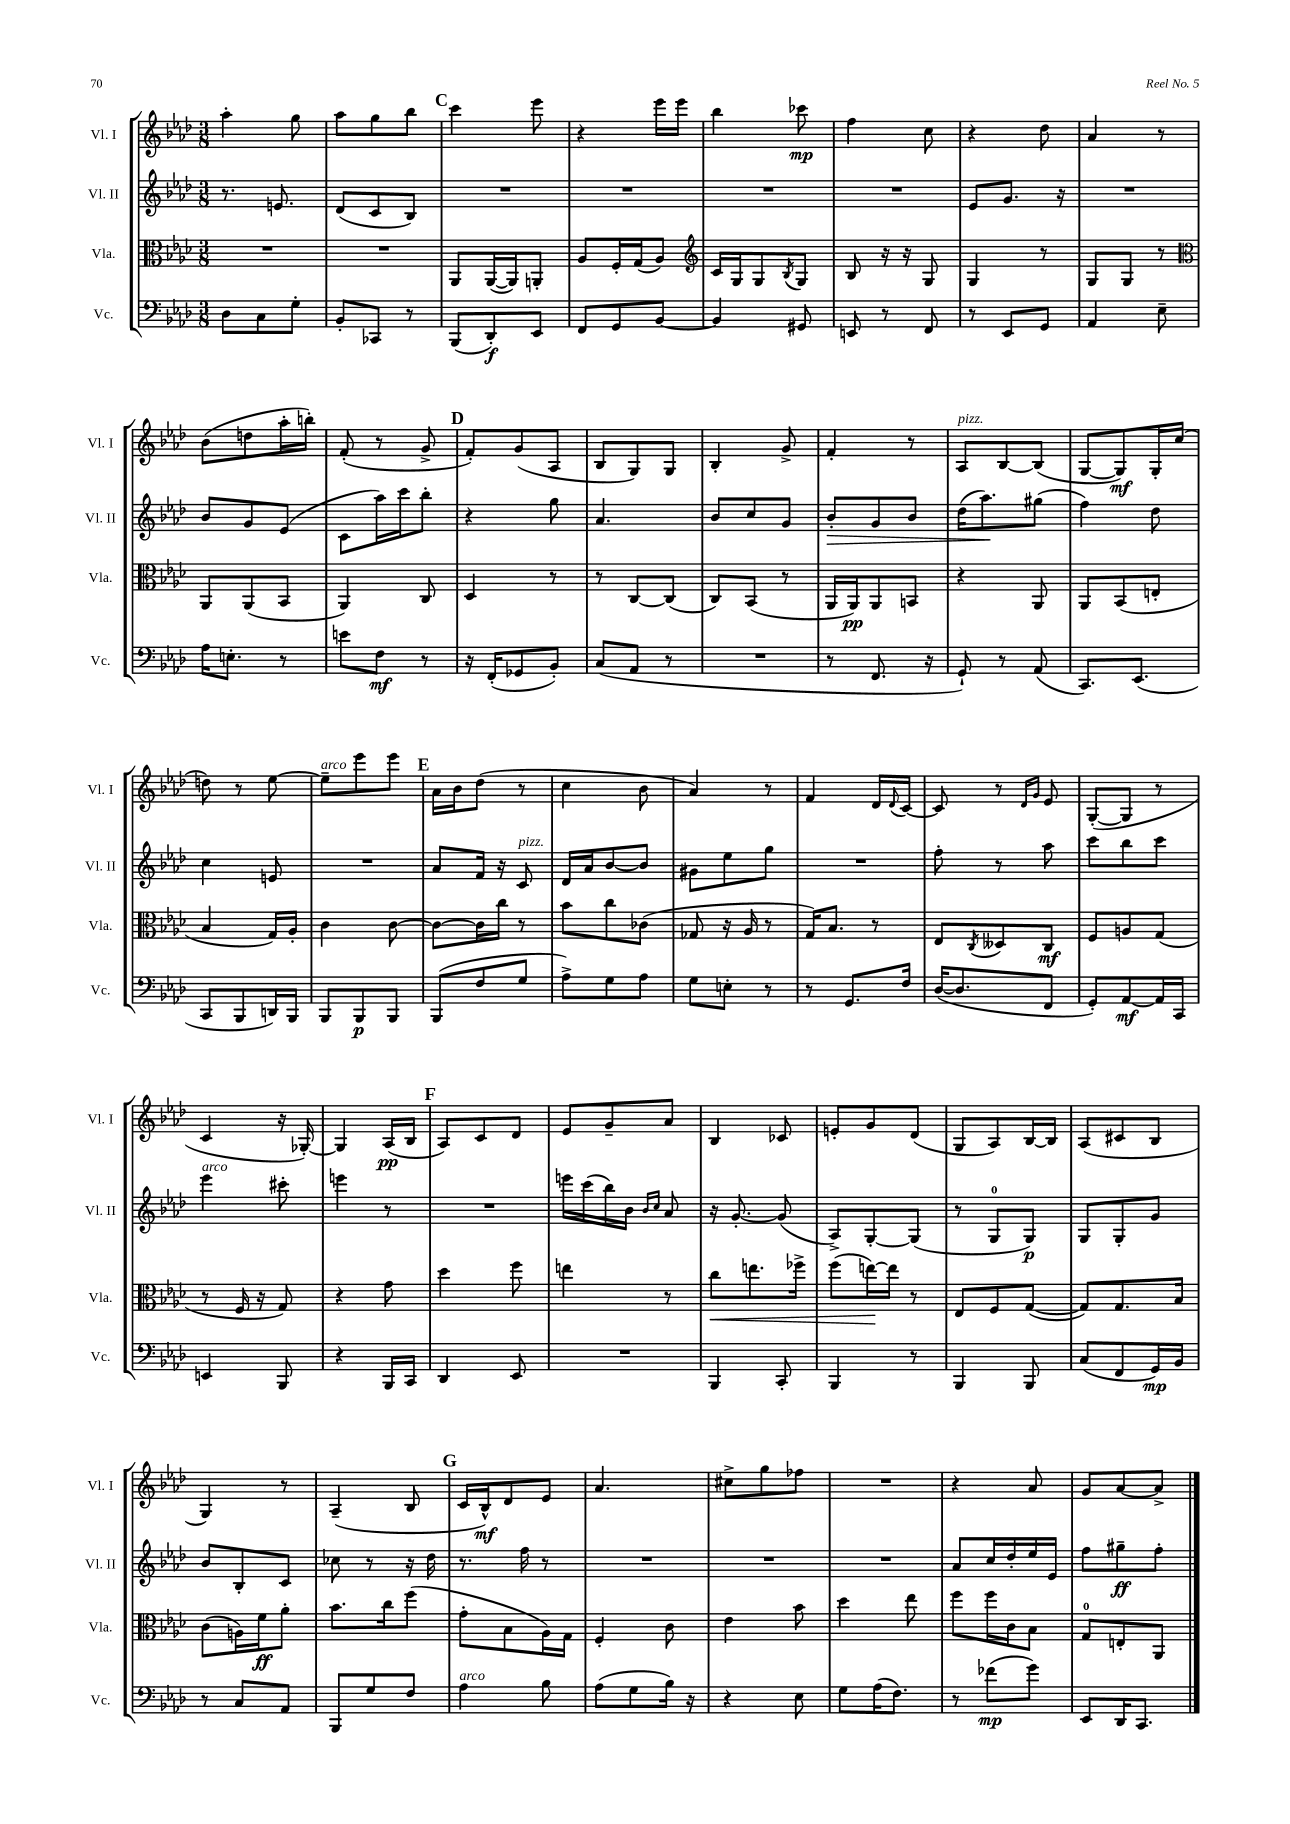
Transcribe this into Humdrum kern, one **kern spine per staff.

**kern	**dynam	**kern	**dynam	**kern	**dynam	**kern	**dynam
*part4	*part4	*part3	*part3	*part2	*part2	*part1	*part1
*staff4	*staff4	*staff3	*staff3	*staff2	*staff2	*staff1	*staff1
*I"Vc.	*	*I"Vla.	*	*I"Vl. II	*	*I"Vl. I	*
*I'Vc.	*	*I'Vla.	*	*I'Vl. II	*	*I'Vl. I	*
*clefF4	*	*clefC3	*	*clefG2	*	*clefG2	*
*k[b-e-a-d-]	*	*k[b-e-a-d-]	*	*k[b-e-a-d-]	*	*k[b-e-a-d-]	*
*M3/8	*	*M3/8	*	*M3/8	*	*M3/8	*
=60	=60	=60	=60	=60	=60	=60	=60
8D-\L	.	4.r	.	8.r	.	4aa-'\	.
8C\	.	.	.	.	.	.	.
.	.	.	.	8.en/	.	.	.
8G'\J	.	.	.	.	.	8gg\	.
=61	=61	=61	=61	=61	=61	=61	=61
8BB-'/L	.	4.r	.	(8d-/L	.	8aa-\L	.
8CC-X/J	.	.	.	8c/	.	8gg\	.
8r	.	.	.	8B-/J)	.	8bb-\J	.
!!LO:REH:place=s1:t=C
=62	=62	=62	=62	=62	=62	=62	=62
(8BBB-/L	.	8AA-/L	.	4.r	.	4ccc\	.
8DD-'/)	f	([16AA-/L	.	.	.	.	.
.	.	16AA-/J])	.	.	.	.	.
8EE-/J	.	8AAn'/J	.	.	.	8eee-\	.
=63	=63	=63	=63	=63	=63	=63	=63
8FF/L	.	8A-/L	.	4.r	.	4r	.
8GG/	.	16F'/L	.	.	.	.	.
.	.	(16G/J	.	.	.	.	.
[8BB-/J	.	8A-/J)	.	.	.	16eee-\LL	.
.	.	.	.	.	.	16eee-\JJ	.
=64	=64	=64	=64	=64	=64	=64	=64
*	*	*clefG2	*	*	*	*	*
4BB-/]	.	16c/LL	.	4.r	.	4bb-\	.
.	.	16G/J	.	.	.	.	.
.	.	8G/	.	.	.	.	.
.	.	8qB-/	.	.	.	.	.
8GG#X/	.	8G/J	.	.	.	8ccc-X\	mp
=65	=65	=65	=65	=65	=65	=65	=65
8EEn/	.	8B-/	.	4.r	.	4ff\	.
8r	.	16r	.	.	.	.	.
.	.	16r	.	.	.	.	.
8FF/	.	8G/	.	.	.	8cc\	.
=66	=66	=66	=66	=66	=66	=66	=66
8r	.	4G/	.	8e-/L	.	4r	.
8EE-/L	.	.	.	8.g/J	.	.	.
8GG/J	.	8r	.	.	.	8dd-\	.
.	.	.	.	16r	.	.	.
=67	=67	=67	=67	=67	=67	=67	=67
4AA-/	.	8G/L	.	4.r	.	4a-/	.
.	.	8G/J	.	.	.	.	.
8E-~\	.	8r	.	.	.	8r	.
!!LO:LB:g=z
=68	=68	=68	=68	=68	=68	=68	=68
*	*	*clefC3	*	*	*	*	*
16A-\KL	.	8AA-/L	.	8b-/L	.	(8b-\L	.
8.En'\J	.	.	.	.	.	.	.
.	.	(8AA-/	.	8g/	.	8ddn\	.
8r	.	8BB-/J	.	(8e-/J	.	16aa-'\L	.
.	.	.	.	.	.	16bbn'\JJ)	.
=69	=69	=69	=69	=69	=69	=69	=69
8en\L	.	4AA-/)	.	8c\L	.	(8f'/	.
8F\J	mf	.	.	16aa-\L)	.	8r	.
.	.	.	.	16ccc\J	.	.	.
8r	.	8C/	.	8bb-'\J	.	8g^/	.
!!LO:REH:place=s1:t=D
=70	=70	=70	=70	=70	=70	=70	=70
16r	.	4D-/	.	4r	.	8f'/L)	.
(16FF'/KL	.	.	.	.	.	.	.
8GG-X/	.	.	.	.	.	(8g/	.
8BB-'/J)	.	8r	.	8gg\	.	8A-/J	.
=71	=71	=71	=71	=71	=71	=71	=71
(8C/L	.	8r	.	4.a-/	.	8B-/L	.
8AA-/J	.	[8C/L	.	.	.	8G/)	.
8r	.	(8C/J]	.	.	.	8G/J	.
=72	=72	=72	=72	=72	=72	=72	=72
4.r	.	8C/L)	.	8b-/L	.	4B-'/	.
.	.	(8BB-/J	.	8cc/	.	.	.
.	.	8r	.	8g/J	.	8g^/	.
=73	=73	=73	=73	=73	=73	=73	=73
!	!	!	!	!	!LO:HP:b	!	!
8r	.	16AA-/LL	.	8b-'/L	>	4f'/	.
.	.	16AA-/J)	pp	.	.	.	.
8.FF/	.	8AA-/	.	8g/	.	.	.
.	.	8BBn/J	.	8b-/J	.	8r	.
16r	.	.	.	.	.	.	.
=74	=74	=74	=74	=74	=74	=74	=74
!	!	!	!	!	!	!LO:TX:a:i:t=pizz.	!
8GG`/)	.	4r	.	(16dd-\KL	.	8A-/L	.
.	.	.	.	8.aa-\)	.	.	.
8r	.	.	.	.	.	[8B-/	.
(8AA-/	.	8AA-/	.	(8gg#X\J	]	(8B-/J]	.
=75	=75	=75	=75	=75	=75	=75	=75
8.CC/L)	.	8AA-/L	.	4ff\)	.	[8G/L	.
.	.	(8BB-/	.	.	.	8G/])	mf
(8.EE-/J	.	.	.	.	.	.	.
.	.	8En'/J	.	8dd-\	.	16G'/L	.
.	.	.	.	.	.	(16cc/JJ	.
!!LO:LB:g=z
=76	=76	=76	=76	=76	=76	=76	=76
8CC/L	.	4B-/	.	4cc\	.	8ddn\)	.
8BBB-/	.	.	.	.	.	8r	.
16DDn/L)	.	16G/LL)	.	8en/	.	[8ee-\	.
16BBB-/JJ	.	16A-'/JJ	.	.	.	.	.
=77	=77	=77	=77	=77	=77	=77	=77
!	!	!	!	!	!	!LO:TX:a:i:t=arco	!
8BBB-/L	.	4c\	.	4.r	.	8ee-~\L]	.
8BBB-/	p	.	.	.	.	8eee-\	.
8BBB-/J	.	[8c\	.	.	.	8eee-\J	.
!!LO:REH:place=s1:t=E
=78	=78	=78	=78	=78	=78	=78	=78
(8BBB-/L	.	8c\L_	.	8a-/L	.	16a-\LL	.
.	.	.	.	.	.	16b-\J	.
8F/	.	16c\L]	.	16f/Jk	.	(8dd-\J	.
.	.	16cc\JJ	.	16r	.	.	.
!	!	!	!	!LO:TX:a:i:t=pizz.	!	!	!
8G/J	.	8r	.	8c/	.	8r	.
=79	=79	=79	=79	=79	=79	=79	=79
8A-^\L)	.	8b-\L	.	16d-/LL	.	4cc\	.
.	.	.	.	16a-/J	.	.	.
8G\	.	8cc\	.	[8b-/	.	.	.
8A-\J	.	(8c-X\J	.	8b-/J]	.	8b-\	.
=80	=80	=80	=80	=80	=80	=80	=80
8G\L	.	8G-X/	.	8g#X\L	.	4a-/)	.
8En'\J	.	16r	.	8ee-\	.	.	.
.	.	16A-/	.	.	.	.	.
8r	.	8r	.	8gg\J	.	8r	.
=81	=81	=81	=81	=81	=81	=81	=81
8r	.	16G/KL)	.	4.r	.	4f/	.
.	.	8.B-/J	.	.	.	.	.
8.GG/L	.	.	.	.	.	.	.
.	.	8r	.	.	.	16d-/LL	.
.	.	.	.	.	.	8qqd-/	.
16F/Jk	.	.	.	.	.	[16c/JJ	.
=82	=82	=82	=82	=82	=82	=82	=82
([16D-/KL	.	8E-/L	.	8ff'\	.	8c/]	.
8.D-/]	.	.	.	.	.	.	.
.	.	8qC/	.	.	.	.	.
.	.	8D--X/	.	8r	.	8r	.
.	.	.	.	.	.	16qqd-/LL	.
.	.	.	.	.	.	16qqg/JJ	.
8FF/J	.	8C/J	mf	8aa-\	.	8e-/	.
=83	=83	=83	=83	=83	=83	=83	=83
8GG'/L)	.	8F/L	.	8ccc\L	.	([8G'/L	.
[8AA-/	mf	8An/	.	8bb-\	.	8G/J]	.
16AA-/L]	.	(8G/J	.	8ccc\J	.	8r	.
16CC/JJ	.	.	.	.	.	.	.
!!LO:LB:g=z
=84	=84	=84	=84	=84	=84	=84	=84
!	!	!	!	!LO:TX:a:i:t=arco	!	!	!
4EEn/	.	8r	.	4eee-\	.	4c/	.
.	.	16F/	.	.	.	.	.
.	.	16r	.	.	.	.	.
8BBB-/	.	8G/)	.	8ccc#X'\	.	16r	.
.	.	.	.	.	.	[16G-X'/)	.
=85	=85	=85	=85	=85	=85	=85	=85
4r	.	4r	.	4eeen\	.	4G-/]	.
16BBB-/LL	.	8g\	.	8r	.	(16A-/LL	pp
16CC/JJ	.	.	.	.	.	16B-/JJ	.
!!LO:REH:place=s1:t=F
=86	=86	=86	=86	=86	=86	=86	=86
4DD-/	.	4dd-\	.	4.r	.	8A-/L)	.
.	.	.	.	.	.	8c/	.
8EE-/	.	8ff\	.	.	.	8d-/J	.
=87	=87	=87	=87	=87	=87	=87	=87
4.r	.	4een\	.	16eeen\LL	.	8e-/L	.
.	.	.	.	(16ccc\	.	.	.
.	.	.	.	16bb-\)	.	8g~/	.
.	.	.	.	16b-\JJ	.	.	.
.	.	.	.	16qqb-/LL	.	.	.
.	.	.	.	16qqcc/JJ	.	.	.
.	.	8r	.	8a-/	.	8a-/J	.
=88	=88	=88	=88	=88	=88	=88	=88
!	!	!	!LO:HP:b	!	!	!	!
4BBB-/	.	8cc\L	<	16r	.	4B-/	.
.	.	.	.	[8.g'/	.	.	.
.	.	8.een\	.	.	.	.	.
8CC'/	.	.	.	(8g/]	.	8c-X/	.
.	.	16ff-X^\Jk	.	.	.	.	.
=89	=89	=89	=89	=89	=89	=89	=89
4BBB-/	.	(8ff\L	.	8A-^/L)	.	8en'/L	.
.	.	[16een\L)	.	[8G'/	.	8g/	.
.	.	16ee\JJ]	[	.	.	.	.
8r	.	8r	.	(8G/J]	.	(8d-/J	.
=90	=90	=90	=90	=90	=90	=90	=90
4BBB-/	.	8E-/L	.	8r	.	8G/L	.
.	.	8F/	.	8G/L	.	8A-/)	.
8BBB-/	.	([8G/J	.	8G/J)	p	[16B-/L	.
.	.	.	.	.	.	16B-/JJ]	.
=91	=91	=91	=91	=91	=91	=91	=91
(8C/L	.	8G/L])	.	8G/L	.	(8A-/L	.
8FF/	.	8.G/	.	8G'/	.	8c#X/	.
16GG/L)	mp	.	.	8g/J	.	8B-/J	.
16BB-/JJ	.	16B-/Jk	.	.	.	.	.
!!LO:LB:g=z
=92	=92	=92	=92	=92	=92	=92	=92
8r	.	(8c\L	.	8b-/L	.	4G/)	.
8C/L	.	16An\L)	.	8B-'/	.	.	.
.	.	16f\J	ff	.	.	.	.
8AA-/J	.	8a-'\J	.	8c/J	.	8r	.
=93	=93	=93	=93	=93	=93	=93	=93
8BBB-/L	.	8.b-\L	.	8cc-X\	.	(4A-~/	.
8G/	.	.	.	8r	.	.	.
.	.	16cc\k	.	.	.	.	.
8F/J	.	(8ff\J	.	16r	.	8B-/	.
.	.	.	.	16dd-\	.	.	.
!!LO:REH:place=s1:t=G
=94	=94	=94	=94	=94	=94	=94	=94
!LO:TX:a:i:t=arco	!	!	!	!	!	!	!
4A-\	.	8g'\L	.	8.r	.	16c/LL	.
.	.	.	.	.	.	16B-^^/J)	mf
.	.	8B-\	.	.	.	8d-/	.
.	.	.	.	16ff\	.	.	.
8B-\	.	16A-\L)	.	8r	.	8e-/J	.
.	.	16G\JJ	.	.	.	.	.
=95	=95	=95	=95	=95	=95	=95	=95
(8A-\L	.	4F'/	.	4.r	.	4.a-/	.
8G\	.	.	.	.	.	.	.
16B-\Jk)	.	8c\	.	.	.	.	.
16r	.	.	.	.	.	.	.
=96	=96	=96	=96	=96	=96	=96	=96
4r	.	4e-\	.	4.r	.	8cc#X^\L	.
.	.	.	.	.	.	8gg\	.
8E-\	.	8b-\	.	.	.	8ff-X\J	.
=97	=97	=97	=97	=97	=97	=97	=97
8G\L	.	4dd-\	.	4.r	.	4.r	.
(16A-\K	.	.	.	.	.	.	.
8.F\J)	.	.	.	.	.	.	.
.	.	8ee-\	.	.	.	.	.
=98	=98	=98	=98	=98	=98	=98	=98
8r	.	8ff\L	.	8a-/L	.	4r	.
(8f-X\L	mp	16ff\L	.	16cc/L	.	.	.
.	.	16c\J	.	16dd-'/	.	.	.
8g\J)	.	8B-\J	.	16ee-/	.	8a-/	.
.	.	.	.	16e-/JJ	.	.	.
=99	=99	=99	=99	=99	=99	=99	=99
8EE-/L	.	8G/L	.	8ff\L	.	8g/L	.
16DD-/K	.	8En'/	.	8gg#X~\	ff	[8a-/	.
8.CC/J	.	.	.	.	.	.	.
.	.	8AA-/J	.	8ff'\J	.	8a-^/J]	.
==	==	==	==	==	==	==	==
*-	*-	*-	*-	*-	*-	*-	*-
